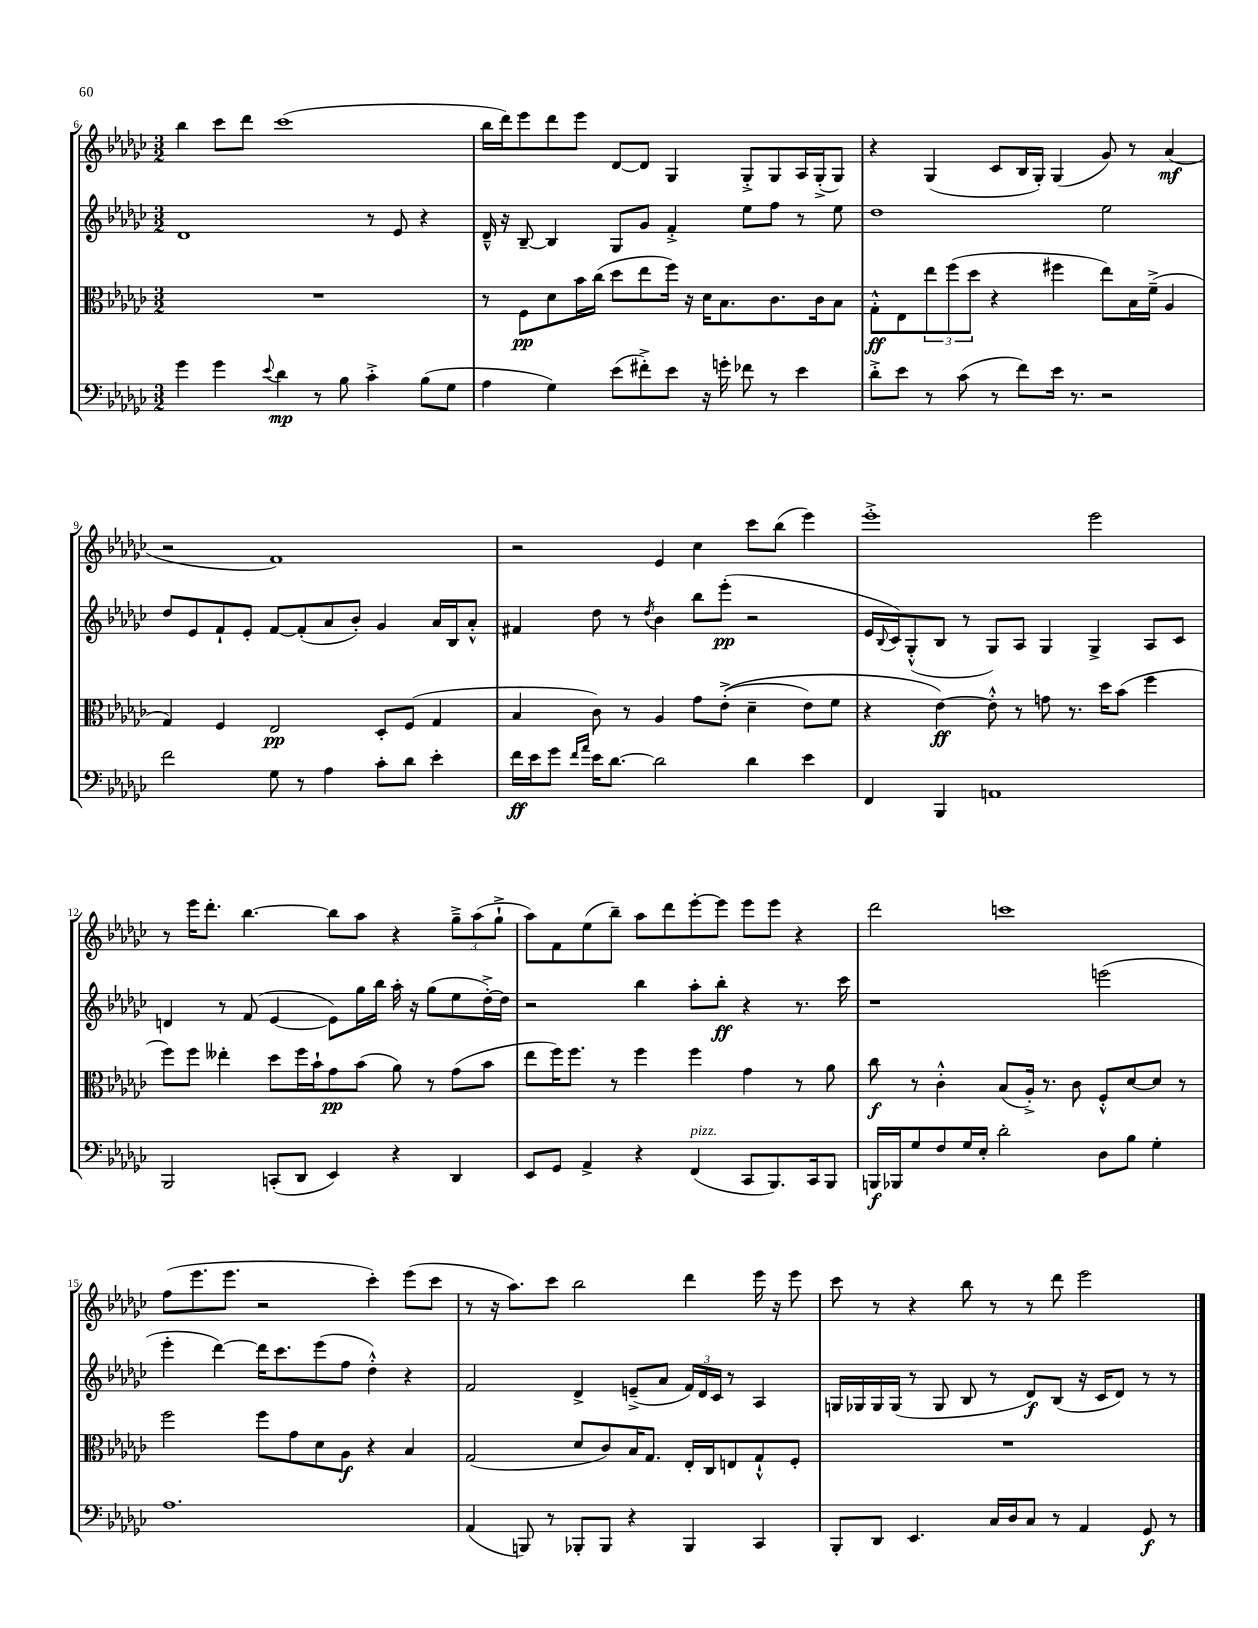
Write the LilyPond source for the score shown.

<<
\new StaffGroup <<
\new Staff = "s0" {
    \clef treble \key ges \major \numericTimeSignature \time 3/2
    bes''4 ces'''8 des'''8 ces'''1( |
    bes''16 des'''16) ees'''8 des'''8 ees'''8 des'8~ des'8 ges4 ges8-.-> ges8 aes16 ges16-.->( ges8) |
    r4 ges4( ces'8 bes16 ges16-.) ges4( ges'8) r8 aes'4\mf( |
    r2 f'1) |
    r2 ees'4 ces''4 ces'''8 bes''8( ees'''4) |
    ees'''1-.-> ees'''2 |
    r8 ees'''16 des'''8.-. bes''4.~ bes''8 aes''8 r4 \tuplet 3/2 { ges''8---> aes''8( ges''8-!-> } |
    aes''8) f'8 ees''8( bes''8--) aes''8 des'''8 ees'''8~-. ees'''8 ees'''8 ees'''8 r4 |
    des'''2 c'''1 |
    f''8( ees'''8. ees'''8. r2 ces'''4-.) ees'''8( ces'''8 |
    r8 r16 aes''8.) ces'''8 bes''2 des'''4 ees'''16 r16 ees'''8 |
    ces'''8 r8 r4 bes''8 r8 r8 des'''8 ees'''2 \bar "|." |
}
\new Staff = "s1" {
    \clef treble \key ges \major \numericTimeSignature \time 3/2
    des'1 r8 ees'8 r4 |
    des'16---^ r16 bes8~-- bes4 ges8 ges'8 f'4-.-> ees''8 f''8 r8 ees''8 |
    des''1 ees''2 |
    des''8 ees'8 f'8-! ees'8-. f'8~ f'8-.( aes'8 bes'8-.) ges'4 aes'16 bes16 aes'8-.-^ |
    fis'4 des''8 r8 \acciaccatura { des''8 } bes'4 bes''8 ees'''8-.\pp( r2 |
    ees'16 \appoggiatura { bes8 } ces'16) ges8-.-^( bes8 r8 ges8) aes8 ges4 ges4-> aes8 ces'8 |
    d'4 r8 f'8( ees'4~ ees'8) ges''16 bes''16 aes''16-. r16 ges''8( ees''8 des''16~-.->) des''16 |
    r2 bes''4 aes''8-. bes''8-.\ff r4 r8. ces'''16 |
    r1 e'''2( |
    ees'''4-. des'''4~) des'''16 ces'''8. ees'''8( f''8 des''4-.-^) r4 |
    f'2 des'4-> e'8--->( aes'8 \tuplet 3/2 { f'16) des'16 ces'16 } r8 aes4 |
    g16 ges16 ges16 ges16( r8 ges8 bes8 r8 des'8\f) bes8( r16 ces'16 des'8) r8 r8 \bar "|." |
}
\new Staff = "s2" {
    \clef alto \key ges \major \numericTimeSignature \time 3/2
    R1. |
    r8 f8\pp des'8 bes'16 ces''16( des''8 ees''8 f''16) r16 des'16 bes8. ces'8. ces'16 bes8 |
    ges8-.-^\ff ees8 \tuplet 3/2 { ees''8 f''8( des''8 } r4 fis''4 ees''8) bes16 f'16--->( aes4 |
    ges4) f4 ees2\pp des8-. f8( ges4 |
    bes4 ces'8) r8 aes4 ges'8 ees'8-.->(\( des'4-- ees'8) f'8 |
    r4 ees'4~\ff\) ees'8-.-^ r8 g'8 r8. des''16 bes'8( f''4 |
    f''8) f''8 eeses''4-. des''8 f''16 bes'16-! ges'8\pp bes'8( aes'8) r8 ges'8( bes'8 |
    ees''8 f''16) f''8. r8 f''4 f''4 ges'4 r8 aes'8 |
    ces''8\f r8 ces'4-.-^ bes8( aes16-.->) r8. ces'8 f8-.-^ des'8~ des'8 r8 |
    f''2 f''8 ges'8 des'8 aes8\f r4 bes4 |
    ges2( des'8 ces'8) bes16 ges8. ees16-. ces16 e8 ges8-!-^ f8-. |
    R1. \bar "|." |
}
\new Staff = "s3" {
    \clef bass \key ges \major \numericTimeSignature \time 3/2
    ges'4 ges'4 \appoggiatura { ees'8 } des'4\mp r8 bes8 ces'4-.-> bes8( ges8 |
    aes4 ges4) ees'8( fis'8-.->) ees'8 r16 g'16-. fes'8 r8 ees'4 |
    des'8-.-> ees'8 r8 ces'8( r8 f'8) ees'16 r8. r2 |
    f'2 ges8 r8 aes4 ces'8-. des'8 ees'4-. |
    f'16\ff ees'16 ges'8 \grace { f'16 aes'16 } ees'16 des'8.~ des'2 des'4 ees'4 |
    f,4 bes,,4 a,1 |
    bes,,2 c,8-.( des,8 ees,4) r4 des,4 |
    ees,8 ges,8 aes,4-> r4 f,4^\markup { \italic "pizz." }( ces,8 bes,,8.) ces,16 bes,,8 |
    b,,16\f bes,,16 ges8 f8 ges16 ees16-. des'2-. des8 bes8 ges4-. |
    aes1. |
    aes,4( b,,8) r8 bes,,8-. bes,,8 r4 bes,,4 ces,4 |
    bes,,8-. des,8 ees,4. ces16 des16 ces8 r8 aes,4 ges,8\f r8 \bar "|." |
}
>>
>>
\layout { \context { \Score currentBarNumber = #6 } }
